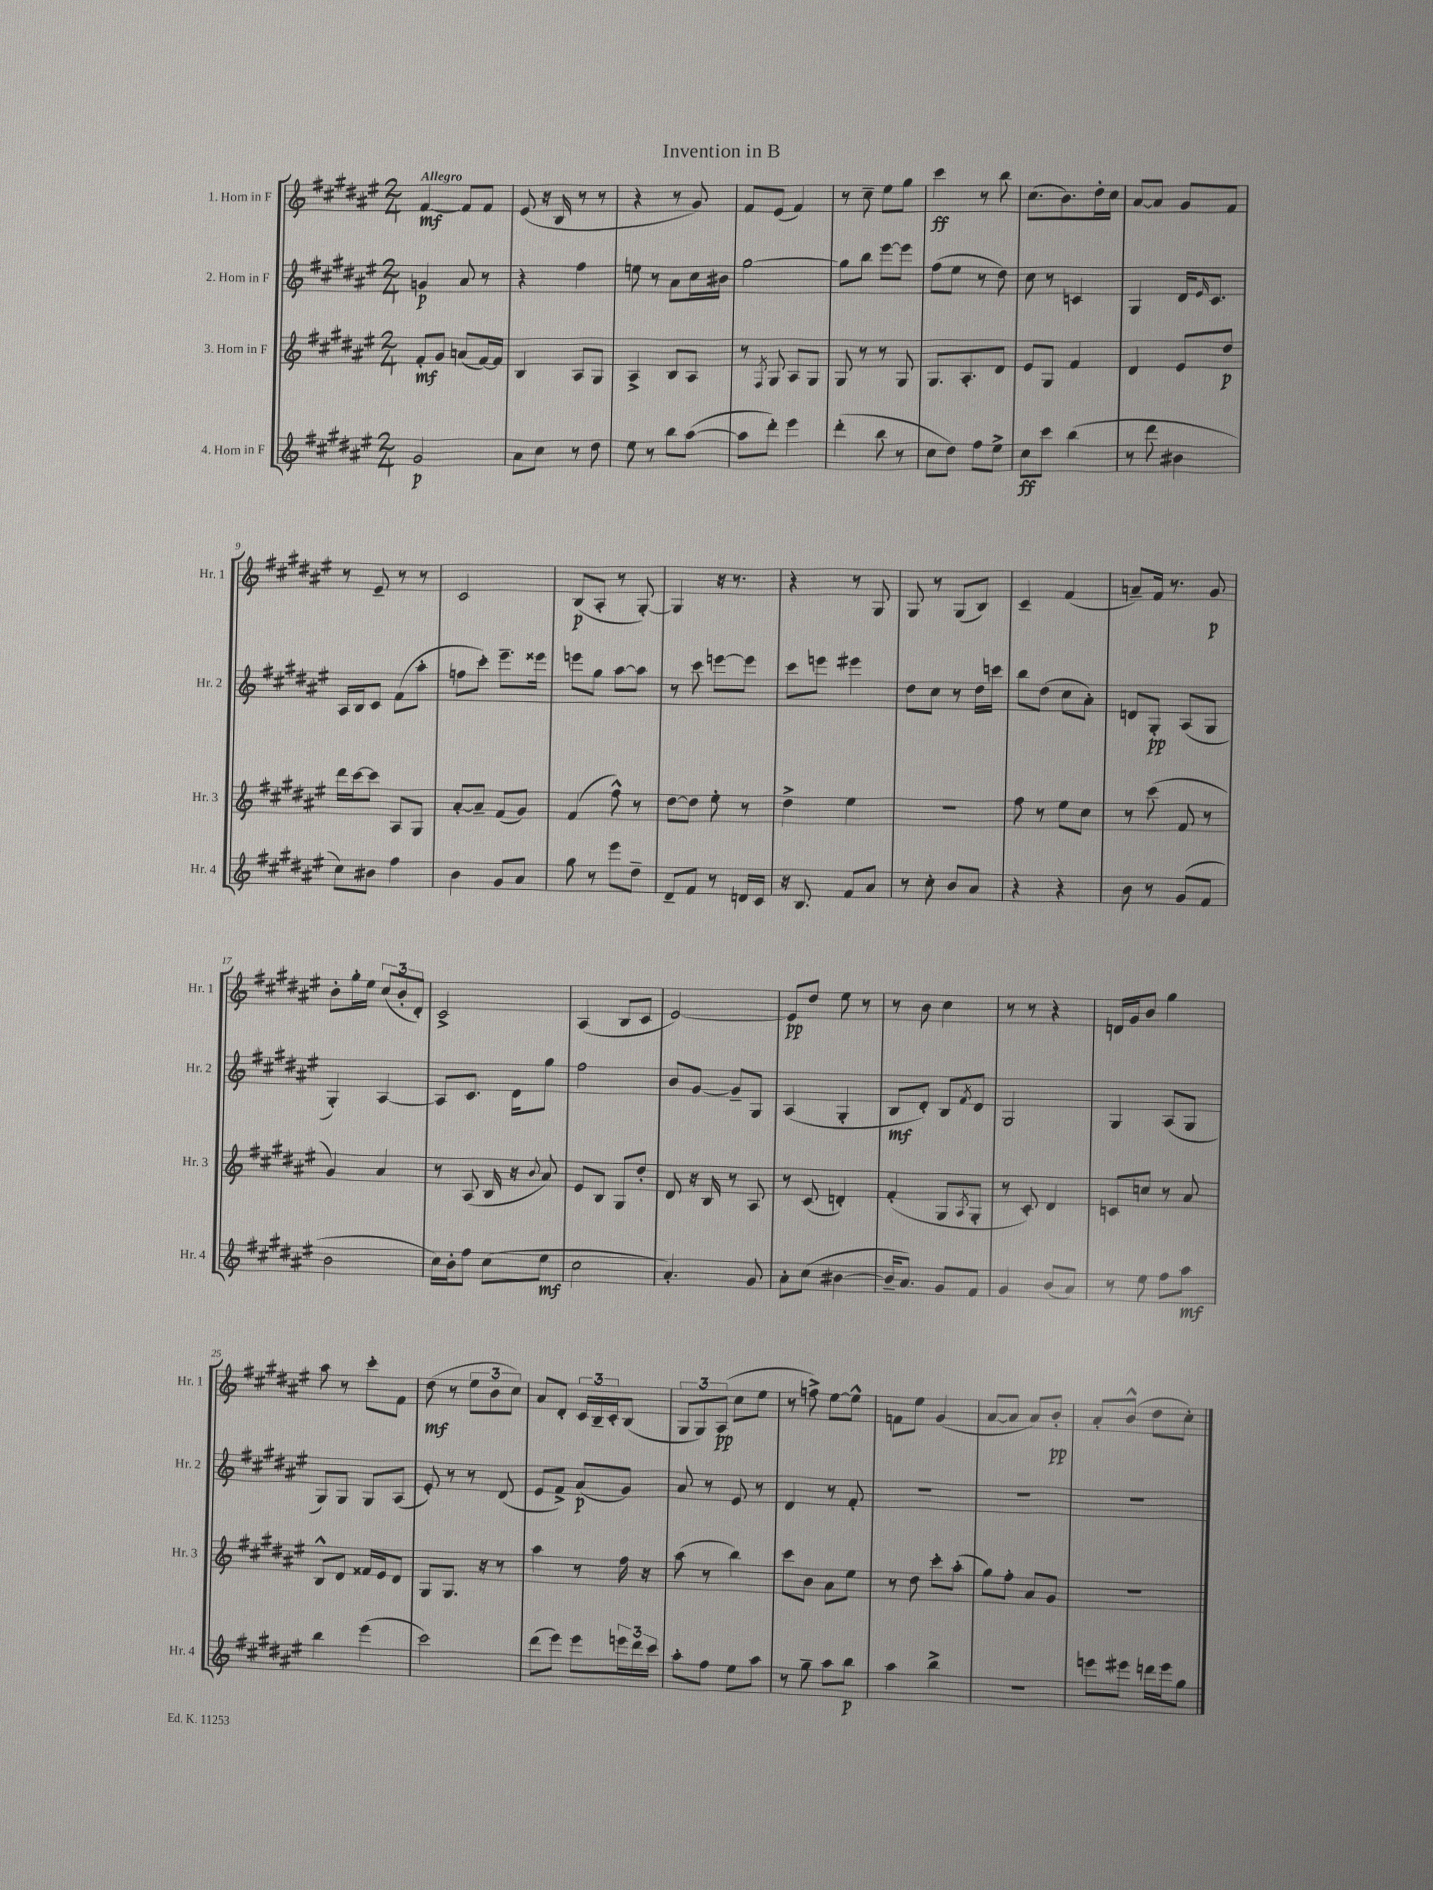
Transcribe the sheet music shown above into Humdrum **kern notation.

**kern	**kern	**kern	**kern
*staff4	*staff3	*staff2	*staff1
*clefG2	*clefG2	*clefG2	*clefG2
*k[f#c#g#d#a#e#]	*k[f#c#g#d#a#e#]	*k[f#c#g#d#a#e#]	*k[f#c#g#d#a#e#]
*M2/4	*M2/4	*M2/4	*M2/4
2g#	8f#'	4g	[4f#
.	8g#	.	.
.	(8a	8a#	8f#]
.	[16f#)	8r	8f#
.	16f#]	.	.
=	=	=	=
8a#	4B	4r	(8e#
8cc#	.	.	16r
.	.	.	16B
8r	8A#	4ff#	8r
8dd#	8G#	.	8r
=	=	=	=
8ee#	4A#^	8ee	4r
8r	.	8r	.
8bb	8B	8a#	8r
([8aa#	8A#	16cc#	8g#)
.	.	16b#	.
=	=	=	=
8aa#]	8r	[2gg#	8f#
.	8qF#	.	.
8ddd#')	8G#	.	(8e#
4eee#	8A#	.	4f#)
.	8G#	.	.
=	=	=	=
(4ddd#'	8G#	8gg#]	8r
.	8r	8bb	8cc#~
8bb	8r	[8eee#	8ee#
8r	8G#	8eee#]	8gg#
=	=	=	=
8cc#	8.G#	(8ff#	4ccc#
8dd#)	.	8ee#	.
.	8.A#'	.	.
8ff#	.	8r	8r
8ee#^	8d#	8dd#)	8bb
=	=	=	=
8cc#	8e#	8cc#	(8.cc#
8ccc#	8G#	8r	.
.	.	.	8.b)
(4bb	4f#	4c	.
.	.	.	16dd#'
.	.	.	16cc#
=	=	=	=
8r	4d#	4G#	[8a#
8ddd#	.	.	8a#]
4b#	8e#	16d#	8g#
.	.	16qqe#	.
.	.	8.c#	.
.	8dd#	.	8f#
=	=	=	=
8cc#)	16ddd#	16A#	8r
.	[16ccc#	16B	.
8b#	8ccc#]	8c#	8e#~
4ff#	8A#	(8f#	8r
.	8G#	8aa#'	8r
=	=	=	=
4b	[8a#'	8ff	2c#
.	8a#~]	8ccc#')	.
8g#	(8f#	8.eee#~	.
8a#	8g#)	.	.
.	.	16eee##	.
=	=	=	=
8gg#	(4f#	8eee	(8B
8r	.	8gg#	8A#'
8eee#	8ff#^^)	[8aa#	8r
8dd#~	8r	8aa#]	[8G#')
=	=	=	=
8d#~	[8dd#	8r	4G#]
8f#	8dd#]	8ccc#	.
8r	8ee#'	[8eee	16r
.	.	.	8.r
16d	8r	8eee]	.
16c#	.	.	.
=	=	=	=
16r	4dd#^	8ccc#	4r
8.B	.	.	.
.	.	8eee	.
8f#	4ee#	4eee#	8r
8a#	.	.	8G#
=	=	=	=
8r	2r	8dd#	8G#
8cc#'	.	8cc#	8r
8b	.	8r	(8G#
8a#	.	16dd#	8B)
.	.	16ccc	.
=	=	=	=
4r	8ff#	8bb	4c#~
.	8r	(8dd#	.
4r	8ee#	8cc#	(4f#
.	8cc#	8a#')	.
=	=	=	=
8b	8r	8d	8a~)
8r	(8ccc#	8G#'	16f#
.	.	.	8.r
(8g#	8f#	(8A#	.
8f#	8r	8G#	8g#
=	=	=	=
2b	4g#)	4G#')	8b'
.	.	.	16gg#'
.	.	.	16ee#
.	4a#	[4A#	(12cc#
.	.	.	12b'
.	.	.	12d#')
=	=	=	=
16cc#)	8r	8A#]	2c#^
16b'	.	.	.
8ff#	(8A#	8.c#	.
(8cc#	16B	.	.
.	16r	16d#	.
.	8qqb	.	.
8ee#	8a#)	8gg#	.
=	=	=	=
2cc#	8e#	2ff#	(4A#
.	8B	.	.
.	8G#	.	8B
.	8dd#'	.	8c#
=	=	=	=
4.a#')	8d#	8b	[2e#)
.	16r	[8g#	.
.	16B	.	.
.	8r	8g#~]	.
8g#	8A#	8G#	.
=	=	=	=
8a#'	8r	(4A#	8e#]
(8cc#	(8c#	.	8dd#
[4b#	4d')	4G#'	8ee#
.	.	.	8r
=	=	=	=
16b#~]	(4f#'	8B	8r
8.a#)	.	.	.
.	.	8d#')	8b
8g#	8G#	8B	4cc#
.	8qA#	8qf#	.
8f#	8G#'	8d#	.
=	=	=	=
4g#	8r	2G#	8r
.	8c#')	.	8r
(8b	4d#	.	4r
8a#)	.	.	.
=	=	=	=
8r	8c	4G#	16d
.	.	.	16g#
8ee#	8cc	.	8b
8ff#	8r	(8A#	4gg#
8aa#	8a#	8G#	.
=	=	=	=
4bb	8B^^	8G#)	8aa#
.	8d#	8G#	8r
(4eee#	16f##	8G#	8ccc#'
.	16e#	.	.
.	8d#	(8A#	8f#
=	=	=	=
2ccc#)	8G#	8e#')	(8dd#
.	8.G#	8r	8r
.	.	8r	12ee#
.	16r	.	.
.	.	.	12b
.	8r	(8d#	.
.	.	.	12cc#)
=	=	=	=
(8ddd#	4aa#	8e#	8a#
8eee#)	.	8f#^)	8d#'
8eee#	8r	(8a#	24c#
.	.	.	24B~
.	.	.	24c#'
24eee	16ff#	8g#)	(8B
24ddd#	.	.	.
.	16r	.	.
24ccc#	.	.	.
=	=	=	=
8aa#'	(8aa#	8a#	12G#
.	.	.	12G#)
8ff#	8r	8r	.
.	.	.	(12A#
8ee#	4bb)	8e#	8cc#
8aa#	.	8r	8ee#
=	=	=	=
8r	8ccc#	4d#	8r
8gg#~	8b	.	8ff^)
8aa#	8a#	8r	[8ee#
8bb	8ee#	8f#'	8ee#^^]
=	=	=	=
4aa#	8r	2r	8f
.	8dd#	.	8ee#
4bb^	8ccc#'	.	(4g#
.	(8aa#'	.	.
=	=	=	=
2r	8gg#)	2r	[8a#
.	8ff#'	.	8a#]
.	8a#	.	8a#)
.	8g#	.	8b'
=	=	=	=
8eee	2r	2r	8a#'
8eee#	.	.	(8b^^
16ddd	.	.	8dd#
16eee#	.	.	.
8gg#	.	.	8cc#')
==	==	==	==
*-	*-	*-	*-
